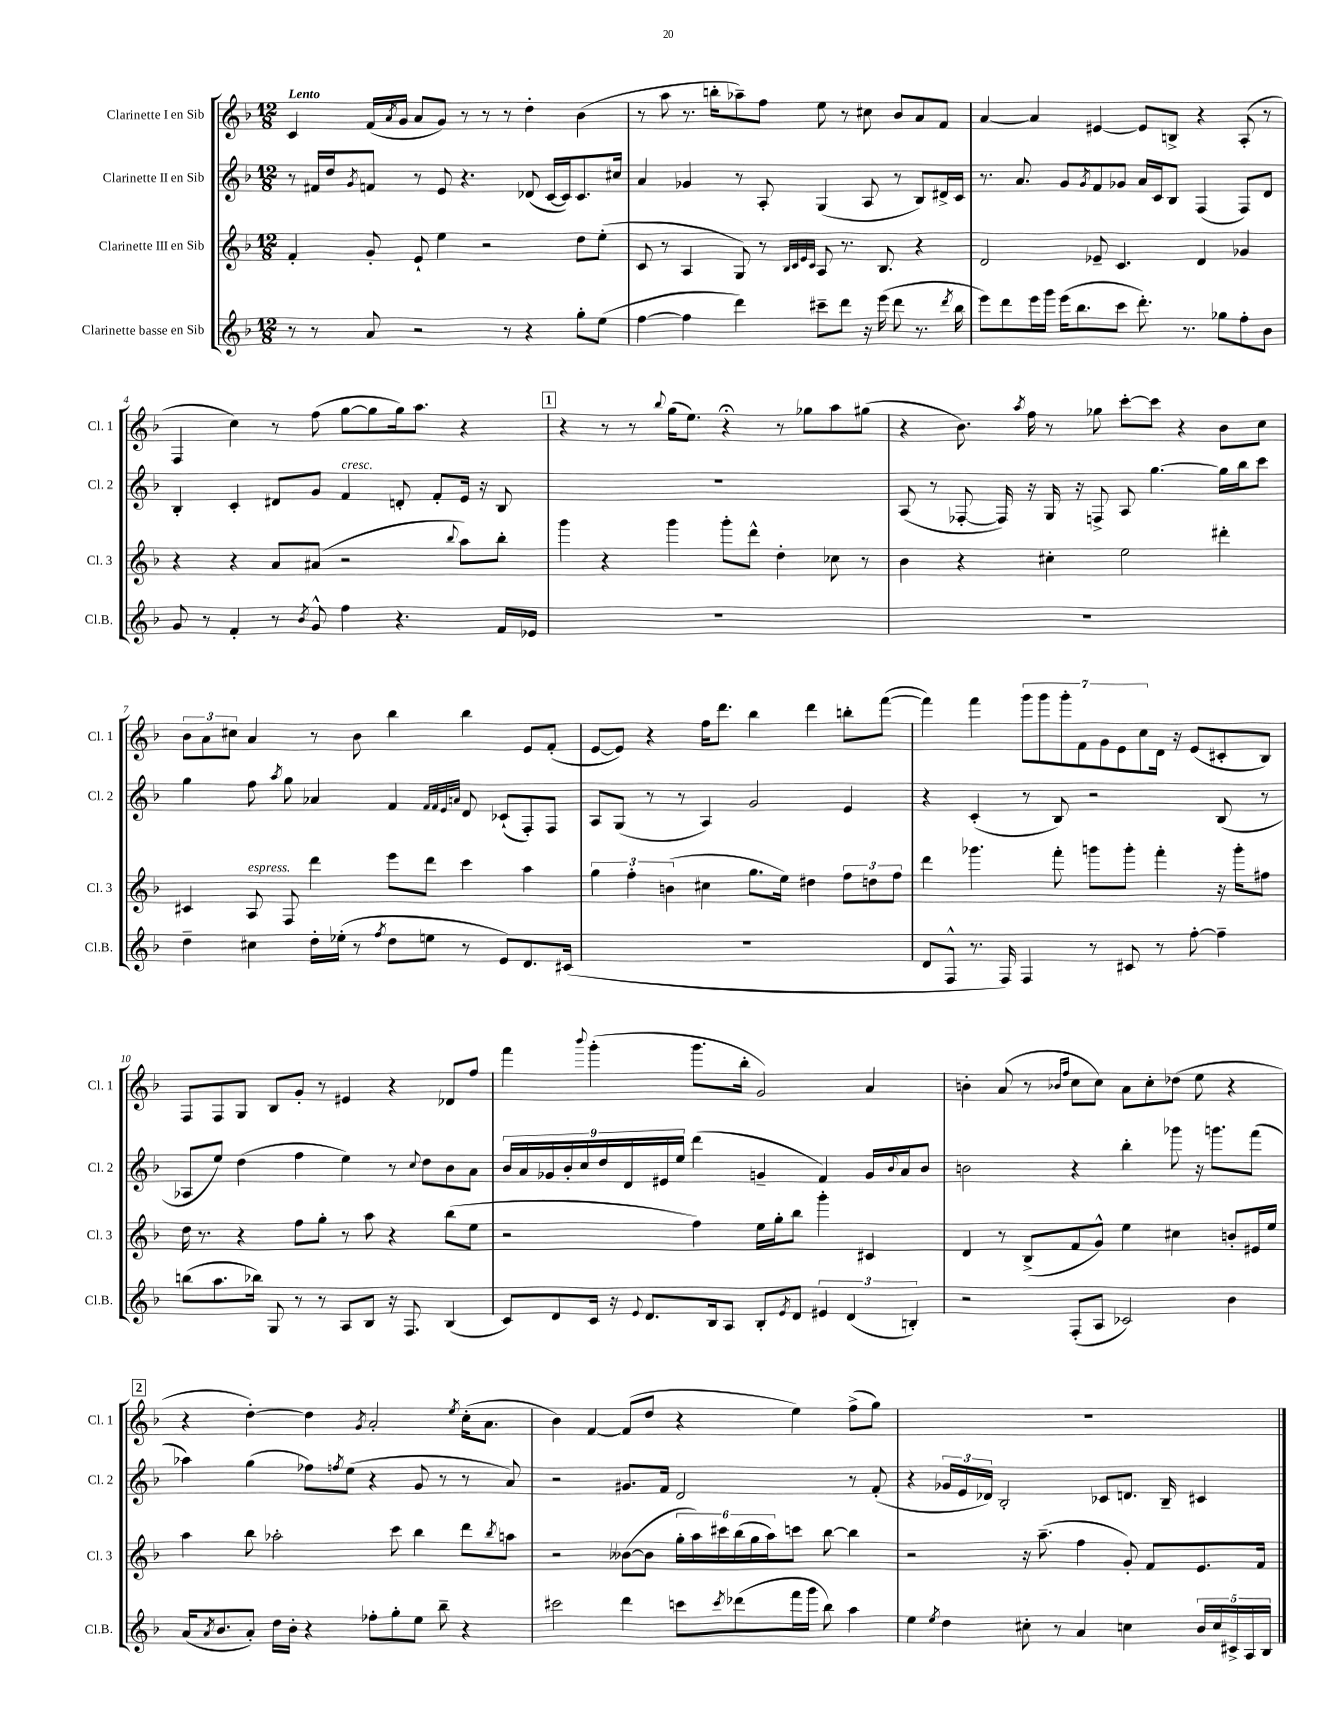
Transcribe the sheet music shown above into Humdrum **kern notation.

**kern	**kern	**kern	**kern
*part4	*part3	*part2	*part1
*staff4	*staff3	*staff2	*staff1
*I"Clarinette basse en Sib	*I"Clarinette III en Sib	*I"Clarinette II en Sib	*I"Clarinette I en Sib
*I'Cl.B.	*I'Cl. 3	*I'Cl. 2	*I'Cl. 1
*clefG2	*clefG2	*clefG2	*clefG2
*k[b-]	*k[b-]	*k[b-]	*k[b-]
*M12/8	*M12/8	*M12/8	*M12/8
=1	=1	=1	=1
!	!	!	!LO:TX:a:B:t=Lento
8r	4f'/	8r	4c/
8r	.	16f#X/LL	.
.	.	16dd/J	.
.	.	8qg/	.
8a/	8g'/	8fn/J	(16f/LL
.	.	.	8qa/
.	.	.	16g/JJ
2r	8e`/	8r	8a/L
.	4ee\	8e/	8g/J)
.	.	4.r	8r
.	2r	.	8r
8r	.	.	8r
4r	.	(8d-X/	4dd'\
.	.	[16c/LL	.
.	.	16c/J])	.
8gg'\L	8dd\L	8.c/	(4b-\
(8ee\J	(8ee'\J	.	.
.	.	16cc#X/Jk	.
=2	=2	=2	=2
[4ff\	8c/	4a/	8r
.	8r	.	8aa\
4ff\]	4A/	4g-X/	8.r
.	.	.	16bbn'\KL
4ddd\)	8G/)	8r	8aa-X~\)
.	8r	8A'/	8ff\J
.	32qqB-/LLL	.	.
.	32qqc/	.	.
.	32qqe/	.	.
.	32qqc/JJJ	.	.
8ccc#X~\L	8A/	(4G/	8ee\
8ddd\J	8.r	.	8r
16r	.	8A/	8cc#X\
(16eee\	8.B-/	.	.
8ddd\	.	8r	8b-/L
8.r	4r	8B-/L)	8a/
.	.	16d#X^/L	8f/J
8qddd/	.	.	.
16bb-\	.	16c/JJ	.
=3	=3	=3	=3
8eee\L)	2d/	8.r	[4a/
8ddd\	.	.	.
.	.	8.a/	.
16eee\L	.	.	4a/]
16ggg\JJ	.	.	.
(16eee\KL	.	8g/L	.
8.bb-\	.	.	.
.	.	8qg/	.
.	8e-X~/	8f/	[4e#X/
8ccc\J	4.c/	8g-X/J	.
8.ddd'\)	.	16a/LL	8e#/L]
.	.	16c/J	.
.	.	8B-/J	8Bn^/J
8.r	.	.	.
.	4d/	(4F/	4r
8gg-X\L	.	.	.
8ff'\	4g-X/	8F/L)	(8A'/
8b-\J	.	8d/J	8r
!!LO:LB:g=z
=4	=4	=4	=4
8g/	4r	4B-'/	4F/
8r	.	.	.
4f'/	4r	4c'/	4cc\)
8r	8a/L	8d#X/L	8r
8qb-/	.	.	.
8g^^/	(8a#X/J	8g/J	(8ff\
!	!	!LO:TX:a:i:t=cresc.	!
4ff\	2r	4f/	[8gg\L
.	.	.	8gg\]
4.r	.	8dn'/	16gg\k)
.	.	.	8.aa\J
.	.	8f'/L	.
.	8qqbb-/	.	.
.	8aa\L)	16e/Jk	4r
.	.	16r	.
16f/LL	8bb-'\J	8B-/	.
16e-X/JJ	.	.	.
!!LO:REH:place=s1:t=1
=5	=5	=5	=5
1.r	4ggg\	1.r	4r
.	4r	.	8r
.	.	.	8r
.	.	.	8qqbb-/
.	4ggg\	.	(16gg\KL
.	.	.	8.ee\J)
.	8ggg'\L	.	4r;<
.	8ddd^^\J	.	.
.	4dd'\	.	8r
.	.	.	8gg-X\L
.	8cc-X\	.	8aa\
.	8r	.	(8gg#X\J
=6	=6	=6	=6
1.r	4b-\	(8A/	4r
.	.	8r	.
.	4r	[8F-X'/	8.b-\)
.	.	16F-/])	.
.	.	.	8qaa/
.	.	16r	16ff\
.	4cc#X'\	16G/	8r
.	.	16r	.
.	.	8Fn^/	8gg-X\
.	2ee\	8A/	[8ccc'\L
.	.	[4.gg\	8ccc\J]
.	.	.	4r
.	4ddd#X'\	16gg\LL]	8b-\L
.	.	16bb-\J	.
.	.	8ccc\J	8cc\J
!!LO:LB:g=z
=7	=7	=7	=7
4dd~\	4c#X/	4gg\	12b-\L
.	.	.	12a\
.	.	.	12cc#X\J
!	!LO:TX:a:i:t=espress.	!	!
4cc#X\	8A/	8ff\	4a/
.	.	8qaa/	.
.	8F/	8gg\	.
16dd'\LL	4ddd\	4a-X/	8r
(16ee-X'\JJ	.	.	.
8r	.	.	8b-\
8qff/	.	.	.
8dd\L	8eee\L	4f/	4bb-\
8een\J	8ddd\J	.	.
.	.	32qqf/LLL	.
.	.	32qqf/	.
.	.	32qqe/	.
.	.	32qqan/JJJ	.
8r	4ccc\	8d/	4bb-\
8e/L)	.	(8c-X`/L	.
8.d/	4aa\	8F'/)	8e/L
.	.	8F/J	(8f'/J
(16c#X/Jk	.	.	.
=8	=8	=8	=8
1.r	6gg\	8A/L	[8e/L
.	.	(8G/J	8e/J])
.	6ff'\	.	.
.	.	8r	4r
.	(6bn\	.	.
.	.	8r	.
.	4cc#X\	4A/)	16ff\KL
.	.	.	8.ddd\J
.	8.gg\L	2g/	4bb-\
.	16ee\Jk)	.	.
.	4dd#X\	.	4ddd\
.	12ff\L	4e/	8bbn'\L
.	12ddn\	.	.
.	.	.	([8fff\J
.	12ff\J	.	.
=9	=9	=9	=9
8d/L	4ddd\	4r	4fff\])
8F^^/J	.	.	.
8.r	4.ggg-X\	(4c'/	4fff\
16F/)	.	.	.
4F/	.	8r	14ggg\L
.	.	.	14ggg\
.	8fff'\	8B-/)	.
.	.	.	14ggg'\
.	.	.	14f\
8r	8gggn\L	2r	.
.	.	.	14g\
.	.	.	14e\
8c#X/	8ggg'\J	.	.
.	.	.	14cc\
8r	4fff'\	.	16d\Jk
.	.	.	16r
[8ff'\	.	.	(8e/L
4ff~\]	16r	(8B-/	8c#X'/
.	16ggg'\KL	.	.
.	8ff#X\J	8r	8B-/J)
!!LO:LB:g=z
=10	=10	=10	=10
(8bbn\L	16dd\	8A-X/L	8F/L
.	8.r	.	.
8.aa\	.	8ee/J)	8F/
.	4r	(4dd\	8G/J
16bb-X\Jk)	.	.	.
8G/	.	.	8B-/L
8r	8ff\L	4ff\	8g'/J
8r	8gg'\J	.	8r
8A/L	8r	4ee\)	4e#X/
8B-/J	8aa\	.	.
16r	4r	8r	4r
8.F/	.	.	.
.	.	8qqcc/	.
.	.	8dd\L	.
(4B-/	(8bb-\L	8b-\	8d-X/L
.	8ee\J	8a\J	8ff/J
=11	=11	=11	=11
8c/L)	2r	18b-/LL	4fff\
.	.	18a/	.
.	.	18g-X/	.
8d/	.	.	.
.	.	18b-'/	.
.	.	18cc/	.
.	.	.	8qqbbb-/
16c/Jk	.	.	(4ggg'\
.	.	18dd/	.
16r	.	.	.
.	.	18d/	.
8qqe/	.	.	.
8.d/L	.	.	.
.	.	18e#X/	.
.	.	18ee/JJ	.
.	4ff\)	(4ddd\	8.ggg\L
16B-/k	.	.	.
8A/J	.	.	.
.	.	.	16bb-'\Jk
8B-'/L	16ee\LL	4gn~/	2g/)
.	16gg'\J	.	.
8qe/	.	.	.
8d/J	8bb-\J	.	.
6e#X/	4ggg'\	4f/)	.
(6d/	.	.	.
.	4c#X/	16g/LL	4a/
.	.	8qqb-/	.
.	.	16a/J	.
6Bn'/)	.	.	.
.	.	8b-/J	.
=12	=12	=12	=12
2r	4d/	2bn\	4bn'\
.	8r	.	(8a/
.	(8B-^/L	.	8r
.	.	.	16qqb-X/LL
.	.	.	16qqff/JJ
(8F'/L	8f/	4r	8cc\L
8A/J	8g^^/J)	.	8cc\J)
2c-X/)	4ee\	4bb-'\	8a\L
.	.	.	8cc'\
.	4cc#X\	8ggg-X\	(8dd-X\J
.	.	16r	8ee\
.	.	8.gggn\L	.
4b-\	8bn'/L	.	4r
.	16e#X/L	(8fff\J	.
.	16ee/JJ	.	.
!!LO:LB:g=z
!!LO:REH:place=s1:t=2
=13	=13	=13	=13
(16a/KL	4aa\	4aa-X\)	4r
8qa/	.	.	.
8.b-/	.	.	.
8a'/J)	8bb-\	(4gg\	[4dd'\)
16dd\LL	2aa-X'\	.	.
16b-'\JJ	.	.	.
4r	.	8ff-X\L)	4dd\]
.	.	8qffn/	.
.	.	(8ee\J	.
.	.	.	8qg/
8ff-X'\L	.	4r	2a'/
8gg'\	8ccc\	.	.
8ee\J	4bb-\	8g/	.
8bb-~\	.	8r	.
.	.	.	8qee/
4r	8ddd\L	8r	(16cc'\KL
.	.	.	8.a\J
.	8qbb-/	.	.
.	8aan\J	8a/)	.
=14	=14	=14	=14
2ccc#X\	2r	2r	4b-\)
.	.	.	[4f/
4ddd\	([8b--X\L	8.g#X/L	(8f/L]
.	8b--\J]	.	8dd/J
.	.	16f/Jk	.
8cccn\L	24gg'\LL	2d/	4r
.	24aa\)	.	.
.	24ccc#X\	.	.
8qccc/	.	.	.
(8ddd-X\	(24bb-\	.	.
.	24gg\	.	.
.	24aa\J)	.	.
16fff\L	8cccn\J	.	4ee\)
16ggg\JJ	.	.	.
8bb-\)	[8bb-\	.	.
4aa\	4bb-\]	8r	(8ff^\L
.	.	(8f'/	8gg\J)
=15	=15	=15	=15
4ee\	2r	4r	1.r
8qee/	.	.	.
4dd\	.	24g-X/LL	.
.	.	24e/	.
.	.	24d-X/JJ)	.
.	.	2B-'/	.
8cc#X'\	16r	.	.
.	(8.aa~\	.	.
8r	.	.	.
4a/	4ff\	.	.
.	.	8c-X/L	.
4ccn\	8g'/)	8.dn/J	.
.	8f/L	.	.
.	.	16B-~/	.
20b-/LL	8.e/	4c#X/	.
20cc/	.	.	.
20c#X^/	.	.	.
20A/	.	.	.
.	16f/Jk	.	.
20B-/JJ	.	.	.
==	==	==	==
*-	*-	*-	*-
